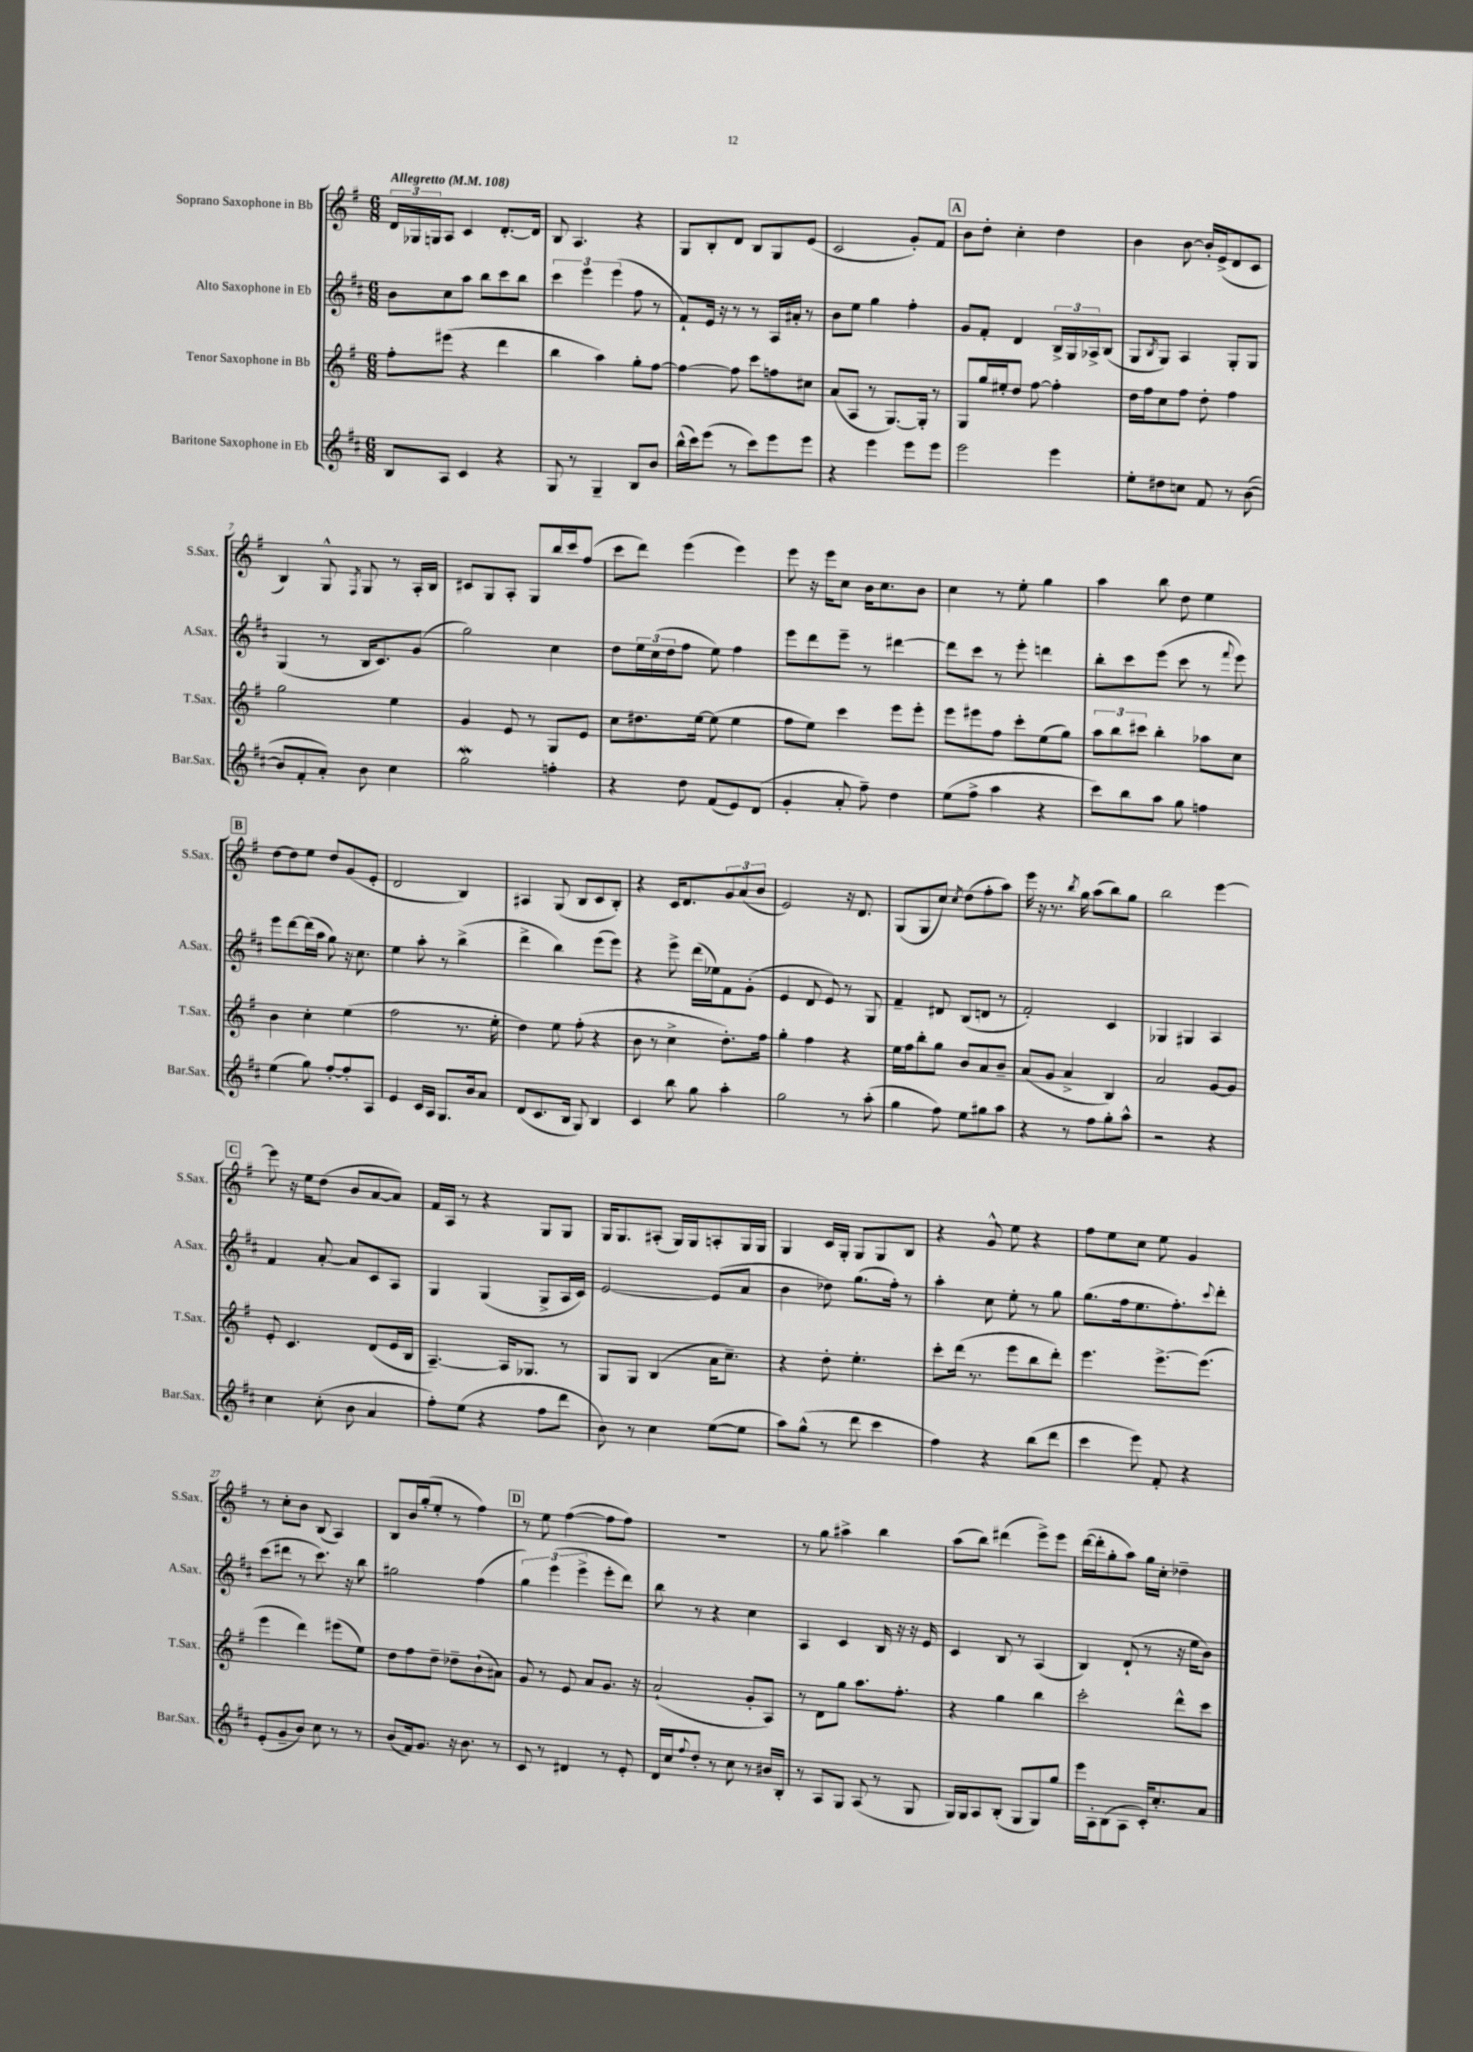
<<
\new StaffGroup <<
\new Staff = "s0" \with { instrumentName = "Soprano Saxophone in Bb" shortInstrumentName = "S.Sax." } {
    \clef treble \key g \major \numericTimeSignature \time 6/8 \tempo "Allegretto" 4 = 108
    \tuplet 3/2 { d'16 ges16 g16 } a8 c'4 d'8.~-. d'16 |
    b8 a4. r4 |
    g8 b8-. d'8 b8 g8 e'8( |
    c'2 g'8-.) fis'8 |
    \mark \markup { \box "A" } b'8 d''8-. c''4-. d''4 |
    b'4 b'8~ b'16-. e'16->( d'8 c'8 |
    b4) g8-^ \acciaccatura { fis8 } g8 r8 a16-. b16 |
    cis'8 g8 a8-. g8 b''16 c'''16 fis''8( |
    c'''8 d'''8) e'''4( e'''4) |
    e'''8 r16 e'''16 c''8 b'16 c''8. b'8 |
    c''4 r8 e''8-. g''4 |
    a''4 b''8 d''8 e''4 |
    \mark \markup { \box "B" } d''8~ d''8 e''8 d''8 g'8( e'8-. |
    d'2 b4) |
    ais4 g8( b8 c'8 b8-.) |
    r4 c'16 d'8. \tuplet 3/2 { g'8 a'8( b'8 } |
    e'2) r16 d'8. |
    g8( g8 c''8) \acciaccatura { c''8 } d''8( fis''8-. a''8) |
    e'''16 r16 r8. \acciaccatura { b''8 } g''16 a''8( b''8) g''8 |
    b''2 e'''4~ |
    \mark \markup { \box "C" } e'''8 r16 e''16 d''8( b'8 a'8~ a'8) |
    fis'16 a16 r8 r4 g8 g8 |
    g16 g8. ais8-.( g16) g16 a8-. g16 g16 |
    g4 c'16 g16-. g8 g8 b8 |
    r4 g'8-^ e''8 r4 |
    fis''8 e''8 c''8 e''8 g'4 |
    r8 c''8-. b'8 b8( a4) |
    b8 b'16 g''16-.( e''8-. r8 fis''4) |
    \mark \markup { \box "D" } r8 e''8 fis''4~( fis''8 fis''8) |
    r2. |
    r8 g''8 ais''4-> b''4 |
    a''8( b''8) dis'''4( e'''8->) e'''8 |
    d'''16~( d'''16-. g''8-. a''8) g''16 c''16-. des''4-- \bar "|." |
}
\new Staff = "s1" \with { instrumentName = "Alto Saxophone in Eb" shortInstrumentName = "A.Sax." } {
    \clef treble \key d \major \numericTimeSignature \time 6/8
    b'8 cis''8 a''8 b''8 cis'''8 b''8 |
    \tuplet 3/2 { cis'''4 e'''4 e'''4( } fis''8 r8 |
    fis'8-!) e'16 r16 r8 r8 a16 ais'16-. r8 |
    b'8 e''8 g''4 fis''4-. |
    \mark \markup { \box "A" } g'8 fis'8-. d'4 \tuplet 3/2 { b16-> g16 aes16-> } b8( |
    g8 \acciaccatura { b8 } g8) a4 g8-. g8 |
    g4( r8 b16 cis'8.) g'8( |
    g''2) cis''4 |
    d''8 \tuplet 3/2 { e''16 cis''16( d''16 } fis''8 e''8) fis''4 |
    e'''8 d'''8 e'''8-- r8 dis'''4~ |
    dis'''8 cis'''8 r8 e'''8-. d'''4 |
    b''8-. cis'''8 e'''8( cis'''8 r8 \appoggiatura { fis'''8 } e'''8) |
    \mark \markup { \box "B" } e'''8 d'''8~ d'''16( a''16 g''8) r16 cis''8. |
    e''4 a''8-. r8 b''4->( |
    d'''4-> b''4) e'''8( e'''8) |
    r4 e'''8-> d'''16( ees''16) fis'8 g'8-.( |
    e'4 d'8 e'8) r8 g8 |
    fis'4-- dis'8 b8( d'8 r8 |
    fis'2-.) cis'4 |
    ges4 gis4 a4 |
    \mark \markup { \box "C" } fis'4 a'8~-. a'8 cis'8 a8 |
    g4 g4( g8-> a16 cis'16) |
    e'2~ e'8( a'8 |
    b'4 des''8) g''8.( fis''16-.) r8 |
    a''4-. cis''8 e''8-. r8 g''8 |
    g''8.( fis''16 e''8. fis''8.-.) \appoggiatura { cis'''8 } d'''8-. |
    cis'''8( dis'''8 r8 cis'''8.) r16 b''8 |
    gis''2 fis''4( |
    \mark \markup { \box "D" } \tuplet 3/2 { g''4) e'''4( e'''4-> } e'''8-. d'''8) |
    b''8 r8 r4 cis''4 |
    a4 cis'4 b16 r16 r16 e'16 |
    cis'4 b8 r8 a4( |
    b4) d'8-!( r8 r16 e''16 b'8) \bar "|." |
}
\new Staff = "s2" \with { instrumentName = "Tenor Saxophone in Bb" shortInstrumentName = "T.Sax." } {
    \clef treble \key g \major \numericTimeSignature \time 6/8
    fis''8-. eis'''8( r4 d'''4 |
    b''4 a''4) g''8-. fis''8~ |
    fis''4~ fis''8 c'''8 f''8 cis''8 |
    a'8( a8 r8 g8.~) g16-. r8 |
    \mark \markup { \box "A" } g8 g''16 eis''16-. d''8 fis''8~ fis''4-. |
    d''16 fis''16 c''8 fis''8 d''8-. fis''4 |
    g''2 e''4 |
    g'4 e'8 r8 g8 e'8 |
    c''8 dis''8. e''16~ e''8( e''4 |
    fis''8 e''8) c'''4 e'''8 e'''8-. |
    e'''8 eis'''8 fis''8 c'''8-. e''8( g''8) |
    \tuplet 3/2 { a''8 b''8 cis'''8 } b''4-. aes''8 c''8 |
    \mark \markup { \box "B" } b'4 c''4-. e''4( |
    fis''2 r8. e''16-. |
    d''4) e''8 fis''8-.( r4 |
    b'8 r8 c''4-> d''8.-.) fis''16 |
    g''4-. fis''4 r4 |
    e''16 fis''16 b''8-. g''8 b'8 a'8 b'8-- |
    a'8( g'8 a'4-> b4) |
    a'2 g'8~ g'8 |
    \mark \markup { \box "C" } e'8-. c'4. d'8( e'16 b16 |
    a4.~--) a16 ges8. r8 |
    g8 g8 b4( a'16 c''8.--) |
    r4 d''8-. e''4.-. |
    c'''8-. d'''16( r8. e'''8 b''8 d'''8-.) |
    e'''4. e'''8.~-> e'''8.( |
    e'''4 d'''4) eis'''8( e''8) |
    d''8 fis''8 d''8-- des''8-- b'8-!( ais'8) |
    \mark \markup { \box "D" } g'8 r8 e'8 a'8 g'8. r16 |
    a'2-!( g'8-. a8) |
    r8 d'8 g''8 a''8. fis''8.-. |
    r4 g''4 b''4 |
    c'''2-. d'''8-^ c'''8 \bar "|." |
}
\new Staff = "s3" \with { instrumentName = "Baritone Saxophone in Eb" shortInstrumentName = "Bar.Sax." } {
    \clef treble \key d \major \numericTimeSignature \time 6/8
    b8 a8 cis'4 r4 |
    g8 r8 g4-- b8 b'8 |
    b''16-^( cis'''16) e'''8( r8 cis'''8) e'''8 e'''8 |
    r4 e'''4 e'''8 e'''8 |
    \mark \markup { \box "A" } e'''2 e'''4 |
    e''8-. dis''8 c''8 fis'8 r8 b'8~( |
    b'8 fis'8-. a'8-.) b'8 cis''4 |
    g''2\mordent f''4-. |
    r4 d''8 fis'8( e'8) d'8( |
    g'4-. a'8-. fis''8--) d''4 |
    e''8( fis''8-> a''4 r4 |
    cis'''8) b''8 a''8 g''8 f''4 |
    \mark \markup { \box "B" } e''4( g''8) fis''8~-. fis''8-. a8 |
    e'4 cis'16 a16 g8. b'16 a'8 |
    d'8( cis'8. b16 g8) b4 |
    cis'4 b''8 g''8 a''4-. |
    g''2 r8 a''8-.( |
    g''4 fis''8) e''8 gis''8 a''8 |
    r4 r8 fis''8 g''8-. a''8-^ |
    r2 r4 |
    \mark \markup { \box "C" } cis''4 cis''8-.( b'8 a'4 |
    fis''8-.) e''8( r4 fis''8 d'''8 |
    b'8) r8 cis''4 e''8~( e''8 |
    a''8) g''8-^( r8 d'''8 cis'''4 |
    fis''4) r4 b''8( d'''8 |
    cis'''4 e'''8) fis'8-. r4 |
    e'8-.( g'8-- b'8) cis''8 r8 r8 |
    b'8( fis'16) g'8. r16 b'8. r8 |
    \mark \markup { \box "D" } cis'8 r8 dis'4 r8 e'8-. |
    d'16 cis''16 \appoggiatura { fis''8 } d''8-. r8 cis''8 r8 bis'16 b16-. |
    r8 a8 g8 a8( r8 g8 |
    g16) g16 a8 b8-.( g8 g8) g''8 |
    e'''16 a16-. b8( a8 cis'16-.) cis''8.-. a'8 \bar "|." |
}
>>
>>
